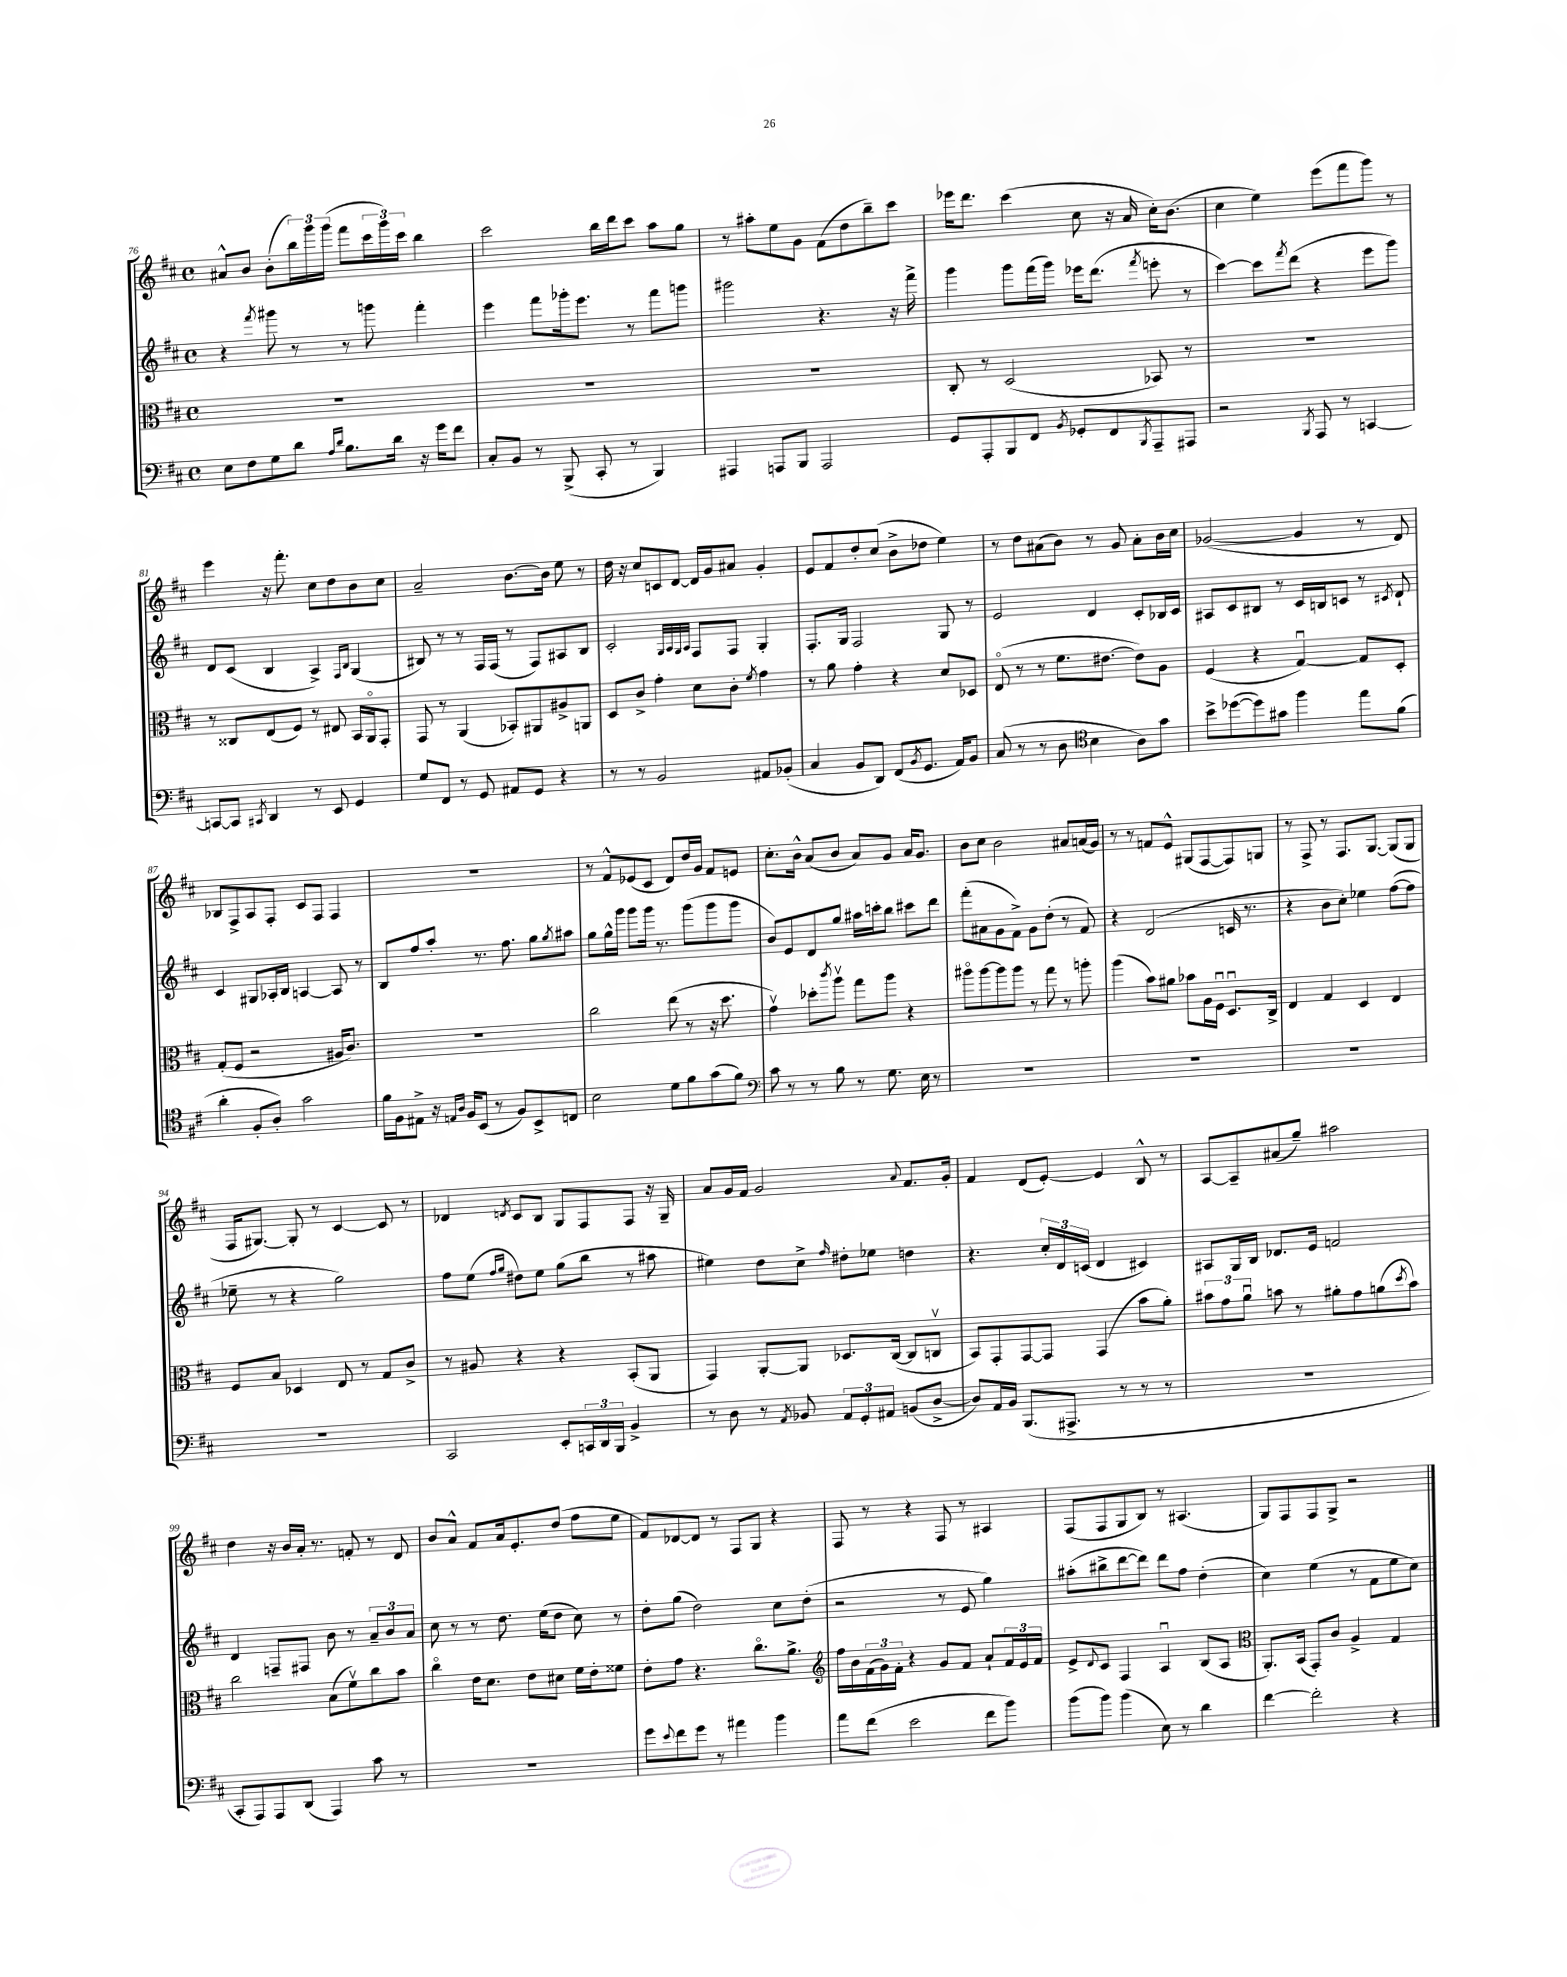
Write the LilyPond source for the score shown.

<<
\new StaffGroup <<
\new Staff = "s0" {
    \clef treble \key d \major \defaultTimeSignature \time 4/4
    ais'8-^ b'8 b'8-.( \tuplet 3/2 { b''16) g'''16 g'''16( } fis'''8 \tuplet 3/2 { cis'''16 g'''16) cis'''16 } b''4 |
    cis'''2 b''16 d'''16 cis'''8 a''8 g''8 |
    r8 ais''8-. e''8 g'8 fis'8( d''8 b''8--) cis'''8 |
    ees'''16 d'''8. cis'''4( cis''8 r16 a'16 cis''16-.) b'8.( |
    cis''4 e''4) e'''8( fis'''8 g'''8) r8 |
    e'''4 r16 fis'''8.-. cis''8 d''8 b'8 cis''8 |
    a'2-- b'8.~ b'16 e''8 r8 |
    d''16 r16 cis''8 c'8 d'8~ d'16 g'16 ais'8 g'4-. |
    e'8 fis'8 d''8-. cis''8( b'8-> des''8 e''4) |
    r8 d''8 ais'8( b'8) r8 g'8 ais'8-. b'16 cis''16 |
    ges'2~( ges'4 r8 d'8) |
    bes8 fis8-> a8 fis8-. cis'8 fis8 fis4 |
    R1 |
    r8 fis'8-^ ees'8( cis'8 d'8) d''16 g'16 fis'8 e'8 |
    cis''8.-. b'16-^ a'8( b'8 a'8) g'8 a'16 g'8. |
    b'8 cis''8 b'2 ais'8 a'16( g'16) |
    r8 r8 f'8 e'8-^ gis8( fis8~ fis8) g8 |
    r8 fis8-> r8 fis8. g8.~ g8( g8 |
    fis16 gis8.~) gis8-. r8 cis'4~ cis'8 r8 |
    des'4 \acciaccatura { d'8 } cis'8 b8 g8 fis8 fis8 r16 g16-- |
    a'8 g'16 fis'16 g'2 \appoggiatura { a'8 } fis'8. g'16-. |
    fis'4 d'8( e'8~-.) e'4 b8-^ r8 |
    a8~ a8-- ais'8( g''8--) ais''2 |
    d''4 r16 b'16 a'16-. r8. f'8-. r8 d'8 |
    b'8 a'8-^ fis'8 a'16 e'8.-. d''8( fis''8 e''8 |
    fis'8) des'8~ des'8 r8 fis8 g8 r4 |
    fis8 r8 r4 fis8 r8 ais4 |
    fis8( fis8 g8 b8) r8 ais4.( |
    g8) fis8 fis8 g8-> r2 \bar "|." |
}
\new Staff = "s1" {
    \clef treble \key d \major \defaultTimeSignature \time 4/4
    r4 \acciaccatura { fis'''8 } gis'''8 r8 r8 g'''8 fis'''4-. |
    e'''4 fis'''8 ges'''16-. e'''8. r8 fis'''8 g'''8 |
    gis'''2 r4. r16 fis'''16-> |
    g'''4 g'''8 fis'''16( g'''16) ees'''16 d'''8.( \acciaccatura { fis'''8 } e'''8-. r8 |
    cis'''4~) cis'''8 \acciaccatura { fis'''8 } d'''8( r4 e'''8 g'''8) |
    d'8 cis'8( b4 a4->) \grace { fis16 b16 } g4( |
    bis8) r8 r8 fis16 fis16( r8 fis8) ais8 bis8 |
    cis'2-. \grace { g32 a32 g32 a32 } fis8 fis8 g4-. |
    fis8.-. g16 fis2 g8 r8 |
    e'2 d'4 cis'8-. bes16 cis'16 |
    ais8 cis'8 bis8 r8 cis'16 b16 c'8 r8 \acciaccatura { cis'8 } d'8-! |
    cis'4 gis8 aes16-. b16 a4~ a8 r8 |
    b8 fis''8 a''8-. r8. fis''8. g''8 \acciaccatura { g''8 } ais''8 |
    g''8 g''16-^ g'''16 g'''8 g'''16 r8. g'''8( g'''8 g'''8 |
    b'8) e'8 d'8 g''8 ais''16 c'''16-. b''8 cis'''8 d'''8 |
    fis'''8-.( ais'8 g'8 fis'8->) g'8 d''8-.( r8 fis'8) |
    r4 d'2( c'16 r8. |
    r4 b'8 cis''8-.) ees''4 fis''8~( fis''8 |
    ees''8-- r8 r4 g''2) |
    fis''8 e''8( \grace { fis''16 g''16 } dis''8) e''8 g''8( b''8 r8 ais''8 |
    eis''4) d''8 cis''8-> \grace { fis''16 } dis''8-. ees''8 d''4 |
    r4. \tuplet 3/2 { cis''16-. d'16 c'16( } d'4 cis'4) |
    ais8 g16 b16 des'8. e'16 f'2 |
    d'4 f8-- fis8 b'8 r8 \tuplet 3/2 { a'8-- b'8 a'8 } |
    cis''8 r8 r8 d''8. e''16( d''8 cis''8) r8 |
    d''8-. g''8( d''2) cis''8 d''8-.( |
    r2 r8 e'8 g''4) |
    ais''8-.( bis''8-> d'''8~ d'''8) d'''8 fis''8 d''4-.( |
    cis''4) e''4( r8 fis'8 e''8 cis''8) \bar "|." |
}
\new Staff = "s2" {
    \clef alto \key d \major \defaultTimeSignature \time 4/4
    R1 |
    R1 |
    R1 |
    cis8-. r8 d2( bes,8) r8 |
    R1 |
    r8 cisis8 e8( fis8) r8 eis8 b,16 a,16\flageolet g,8-. |
    g,8 r8 a,4( bes,8-.) ais,8 ais8-> a,8 |
    d8 cis'8-> g'4-. d'8 cis'8-. \acciaccatura { fis'8 } g'4 |
    r8 a'8 g'4-. r4 d'8 des8 |
    e8\flageolet( r8 r8 fis'8. eis'8.~ eis'8) a8 |
    fis4( r4 g4~\downbow) g8 d8-. |
    g8-.( fis8 r2 ais16 cis'8.) |
    R1 |
    cis''2 e''8( r8 r16 d''8. |
    g'4\upbow) des''8-. \acciaccatura { cis'''8 } a''8\upbow g''8 a''8 r4 |
    ais''8\flageolet ais''8~ ais''8 ais''8 r8 g''8 r8 a''8-. |
    a''4( b'8) ais'8 bes'8 a16 fis16\downbow d8.\downbow cis16-> |
    e4 g4 d4 e4 |
    fis8 b8 des4 e8 r8 g8 cis'8-> |
    r8 ais8 r4 r4 b,8-.( a,8 |
    g,4) a,8~-. a,8 des8. cis16~( cis8 c8\upbow |
    b,8) g,8-. g,8~ g,8 g,4( b'8 a'8-.) |
    \tuplet 3/2 { bis'8 g'8 a'8\downbow } b'8 r8 ais'8-. g'8 a'8( \acciaccatura { d''8 } b'8) |
    cis''2 b8( fis'8\upbow) cis''8 b'8 |
    cis''4\flageolet e'16 d'8. e'8 dis'8 fis'16 e'16-. fisis'8 |
    e'8-. g'8 r4. cis''8.\flageolet a'8.-> |
    \clef treble fis''16 b'16 \tuplet 3/2 { fis'16( g'16) fis'16-. } r4 g'8 fis'8 a'8-! \tuplet 3/2 { fis'16 e'16 fis'16 } |
    e'8-> \appoggiatura { d'8 } cis'8 fis4 a4\downbow b8( a8 |
    \clef alto a,8.-.) b,16( g,8-.) cis'8 a4-> g4 \bar "|." |
}
\new Staff = "s3" {
    \clef bass \key d \major \defaultTimeSignature \time 4/4
    e8 fis8 g8 d'8 \grace { a16 d'16 } b8. d'16 r16 g'16 fis'8 |
    cis8-. b,8 r8 b,,8->( cis,8-. r8 b,,4) |
    ais,,4 a,,8 b,,8 a,,2 |
    g,8 a,,8-. b,,8 fis,8 \acciaccatura { b,8 } ges,8-. fis,8 \acciaccatura { b,,8 } a,,8-- ais,,8 |
    r2 \acciaccatura { b,,8 } a,,8 r8 c,4~ |
    c,8~ c,8 \acciaccatura { cis,8 } d,4 r8 e,8 g,4 |
    g8 fis,8 r8 g,8 ais,8 g,8 r4 |
    r8 r8 b,2 ais,8 bes,8-.( |
    cis4 b,8 d,8) fis,8( \acciaccatura { b,8 } g,8. a,16) b,8 |
    cis8( r8 r8 d8 \clef tenor b4 a8) g'8 |
    b'8-> des''8~( des''8) gis'8 fis''4 e''8 fis'8( |
    a'4-. fis8-. a8-.) g'2 |
    fis'16 fis16 eis8-> r16 \grace { e16 a16 } fis16 b,8( r8 fis8) b,8-> c8 |
    b2 d'8 fis'8 g'8( fis'8) |
    \clef bass cis'8 r8 r8 b8 r8 g8. e16 r8 |
    R1 |
    R1 |
    R1 |
    R1 |
    cis,2 e,8-. \tuplet 3/2 { c,16 d,16 b,,16 } b,4-> |
    r8 d8 r8 \acciaccatura { a,8 } bes,8 \tuplet 3/2 { a,8 g,8-. ais,8 } b,8( d8~-> |
    d8) a,16 b,16 b,,8.( ais,,8.-> r8 r8 r8 |
    R1 |
    cis,8-. a,,8) a,,8 d,8( a,,4) cis'8 r8 |
    R1 |
    g'8 \appoggiatura { e'8 } fis'8 g'8 r8 ais'4 b'4 |
    a'8 fis'8( e'2 fis'8 b'8) |
    b'8( b'8) b'4( e8) r8 d'4 |
    fis'4~ fis'2-. r4 \bar "|." |
}
>>
>>
\layout { \context { \Score currentBarNumber = #76 } }
